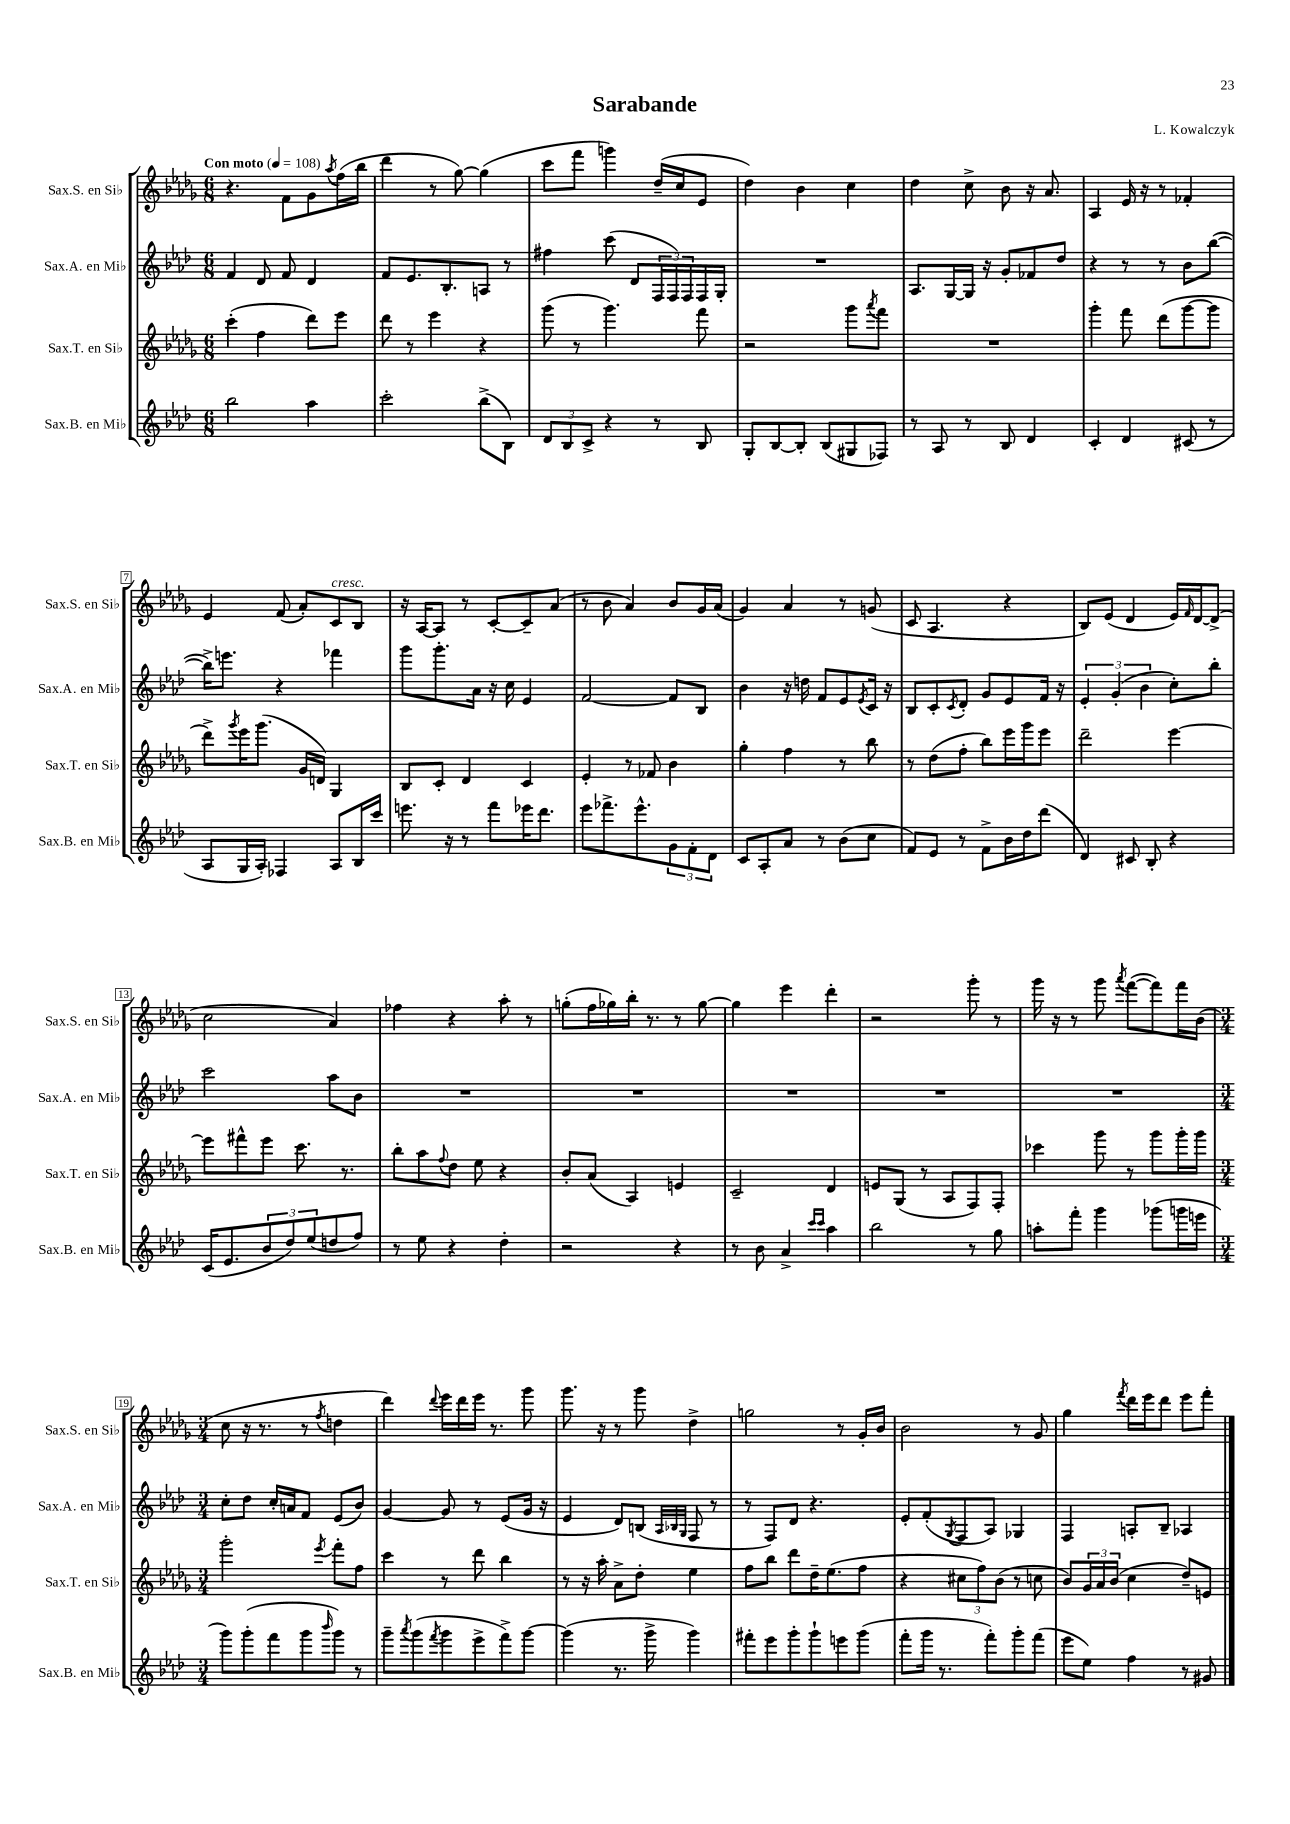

**kern	**kern	**kern	**kern
*staff4	*staff3	*staff2	*staff1
*clefG2	*clefG2	*clefG2	*clefG2
*k[b-e-a-d-]	*k[b-e-a-d-g-]	*k[b-e-a-d-]	*k[b-e-a-d-g-]
*M6/8	*M6/8	*M6/8	*M6/8
*MM108	*MM108	*MM108	*MM108
2bb-	(4ccc'	4f	4.r
.	4ff	8d-	.
.	.	8f	8f
4aa-	8ddd-)	4d-	8g-
.	.	.	8qaa-
.	8eee-	.	(16ff
.	.	.	16bb-
=	=	=	=
2ccc'	8ddd-	8f	4ddd-
.	8r	8.e-	.
.	4eee-	.	8r
.	.	8.B-'	.
.	.	.	[8gg-)
(8bb-^	4r	8A	(4gg-]
8B-)	.	8r	.
=	=	=	=
12d-	(8ggg-	4ff#	8ccc
12B-	.	.	.
.	8r	.	8fff
12c^	.	.	.
4r	4.ggg-)	(8ccc	4ggg)
.	.	8d-	.
8r	.	24F	(16dd-~
.	.	24F)	.
.	.	.	16cc
.	.	24F	.
8B-	8fff	16F	8e-
.	.	16G'	.
=	=	=	=
8G'	2r	2.r	4dd-)
[8B-	.	.	.
8B-']	.	.	4b-
(8B-	.	.	.
8G#	8ggg-	.	4cc
.	8qaaa-	.	.
8F-)	8fff	.	.
=	=	=	=
8r	2.r	8.A-	4dd-
8A-	.	.	.
.	.	[16G	.
8r	.	16G]	8cc^
.	.	16r	.
8B-	.	8g'	8b-
4d-	.	8f-	16r
.	.	.	8.a-
.	.	8dd-	.
=	=	=	=
4c'	4ggg-'	4r	4A-
4d-	8fff	8r	16e-
.	.	.	16r
.	(8ddd-	8r	8r
(8c#	[8ggg-	8b-	4f-'
8r	8ggg-]	([8bb-	.
=	=	=	=
8A-	8ddd-^)	16bb-^])	4e-
.	.	8.eee	.
.	8qggg-	.	.
16G	16eee-	.	.
16A-')	(8.ggg-	.	.
4F-	.	4r	(8f
.	16g-	.	8a-')
.	16d)	.	.
8A-	4G-	4fff-	8c
16B-	.	.	8B-
16ccc	.	.	.
=	=	=	=
8.eee	8B-	8ggg	16r
.	.	.	[16A-
.	8c'	8.ggg'	8A-]
16r	.	.	.
8r	4d-	.	8r
.	.	16a-	.
8fff	.	16r	[8c'
.	.	16cc	.
16eee-	4c	4e-	8c~]
8.ddd-	.	.	.
.	.	.	(8a-
=	=	=	=
8eee-	4e-'	[2f	8r
8.fff-^	.	.	8b-
.	8r	.	4a-)
8.eee-^^	.	.	.
.	8f-	.	.
12g	4b-	8f]	8b-
12f'	.	.	.
.	.	8B-	16g-
12d-	.	.	.
.	.	.	(16a-
=	=	=	=
8c	4gg-'	4b-	4g-)
8A-'	.	.	.
8a-	4ff	16r	4a-
.	.	16dd	.
8r	.	8f	.
(8b-	8r	8e-	8r
.	.	8qe-	.
8cc	8bb-	16c	(8g
.	.	16r	.
=	=	=	=
8f)	8r	8B-	8c
8e-	(8dd-	8c'	4.A-
.	.	8qc	.
8r	8ff'	8d-'	.
8f^	8bb-)	8g	.
16b-	16eee-	8e-	4r
16dd-	16ggg-	.	.
(8ddd-	8eee-	16f	.
.	.	16r	.
=	=	=	=
4d-)	2ddd-~	6e-'	8B-)
.	.	.	(8e-
.	.	(6g'	.
8c#	.	.	4d-
.	.	6b-	.
8B-'	.	.	.
4r	[4eee-	8cc')	16e-)
.	.	.	16qqf
.	.	.	[16d-
.	.	8bb-'	(8d-^]
=	=	=	=
(16c	8eee-]	2ccc	2cc
8.e-	.	.	.
.	8fff#^^	.	.
12b-	8eee-	.	.
12dd-)	.	.	.
.	8.ccc	.	.
(12ee-	.	.	.
8dd	.	8aa-	4a-)
.	8.r	.	.
8ff)	.	8b-	.
=	=	=	=
8r	8bb-'	2.r	4ff-
8ee-	8aa-	.	.
.	8qqff	.	.
4r	8dd-	.	4r
.	8ee-	.	.
4dd-'	4r	.	8aa-'
.	.	.	8r
=	=	=	=
2r	8b-'	2.r	(8gg'
.	(8a-	.	16ff
.	.	.	16gg-)
.	4A-)	.	16bb-'
.	.	.	8.r
4r	4e	.	8r
.	.	.	[8gg-
=	=	=	=
8r	2c~	2.r	4gg-]
8b-	.	.	.
4a-^	.	.	4eee-
16qqccc	.	.	.
16qqccc	.	.	.
4aa-	4d-	.	4ddd-'
=	=	=	=
2bb-	8e	2.r	2r
.	(8G-	.	.
.	8r	.	.
.	8A-	.	.
8r	8F)	.	8ggg-'
8gg	8F'	.	8r
=	=	=	=
8aa'	4ccc-	2.r	16ggg-
.	.	.	16r
8fff'	.	.	8r
4ggg	8ggg-	.	8ggg-
.	.	.	8qaaa-
.	8r	.	([8fff
(8ggg-	8ggg-	.	8fff])
16ggg	16ggg-'	.	16fff
16eee	16ggg-	.	(16b-
=	=	=	=
*M3/4	*M3/4	*M3/4	*M3/4
8ggg)	2ggg-'	8cc'	8cc
(8ggg'	.	8dd-	16r
.	.	.	8.r
8fff	.	16cc'	.
.	.	16a	.
8ggg	.	8f	8r
16qqbbb-	8qeee-	.	8qff
8ggg)	8fff'	(8e-	4dd
8r	8ff	8b-)	.
=	=	=	=
8ggg~	4ccc	[4g	4ddd-)
8qaaa-	.	.	.
(8ggg	.	.	.
8qfff	.	.	8qqddd-
8ggg	8r	8g]	16eee-
.	.	.	16ddd-
8eee-^	8ddd-	8r	16eee-
.	.	.	8.r
8fff^)	4bb-	(8e-	.
[8ggg	.	16g	8ggg-
.	.	16r	.
=	=	=	=
(4ggg]	8r	4e-	8.ggg-
.	16r	.	.
.	16aa-'	.	16r
8.r	8a-^	8d-)	8r
.	8dd-'	(8B	8ggg-
16ggg^	.	.	.
.	.	32qqA-	.
.	.	32qqB-	.
.	.	32qqG	.
4ggg)	4ee-	8F	4dd-^
.	.	8r	.
=	=	=	=
8fff#'	8ff	8r	2gg
8eee-	8bb-	8F)	.
8ggg'	8ddd-	8d-	.
8ggg`	16dd-~	4.r	.
.	(8.ee-	.	.
8eee	.	.	8r
(8ggg	8ff	.	16g-'
.	.	.	16b-
=	=	=	=
8fff'	4r	8e-'	2b-
16ggg	.	(8f'	.
8.r	.	.	.
.	.	8qG	.
.	12cc#	8F	.
.	12ff)	.	.
8fff')	.	8A-)	.
.	(12b-	.	.
8ggg'	8r	4G-	8r
(8fff	8cc	.	8g-
=	=	=	=
8eee-	8b-)	4F	4gg-
8ee-)	24g-	.	.
.	24a-	.	.
.	(24b-	.	.
.	.	.	8qfff
4ff	4cc	8A'	16ddd-
.	.	.	16eee-
.	.	8B-~	8ddd-
8r	8dd-~)	4A-	8eee-
8g#	8e	.	8fff'
==	==	==	==
*-	*-	*-	*-
